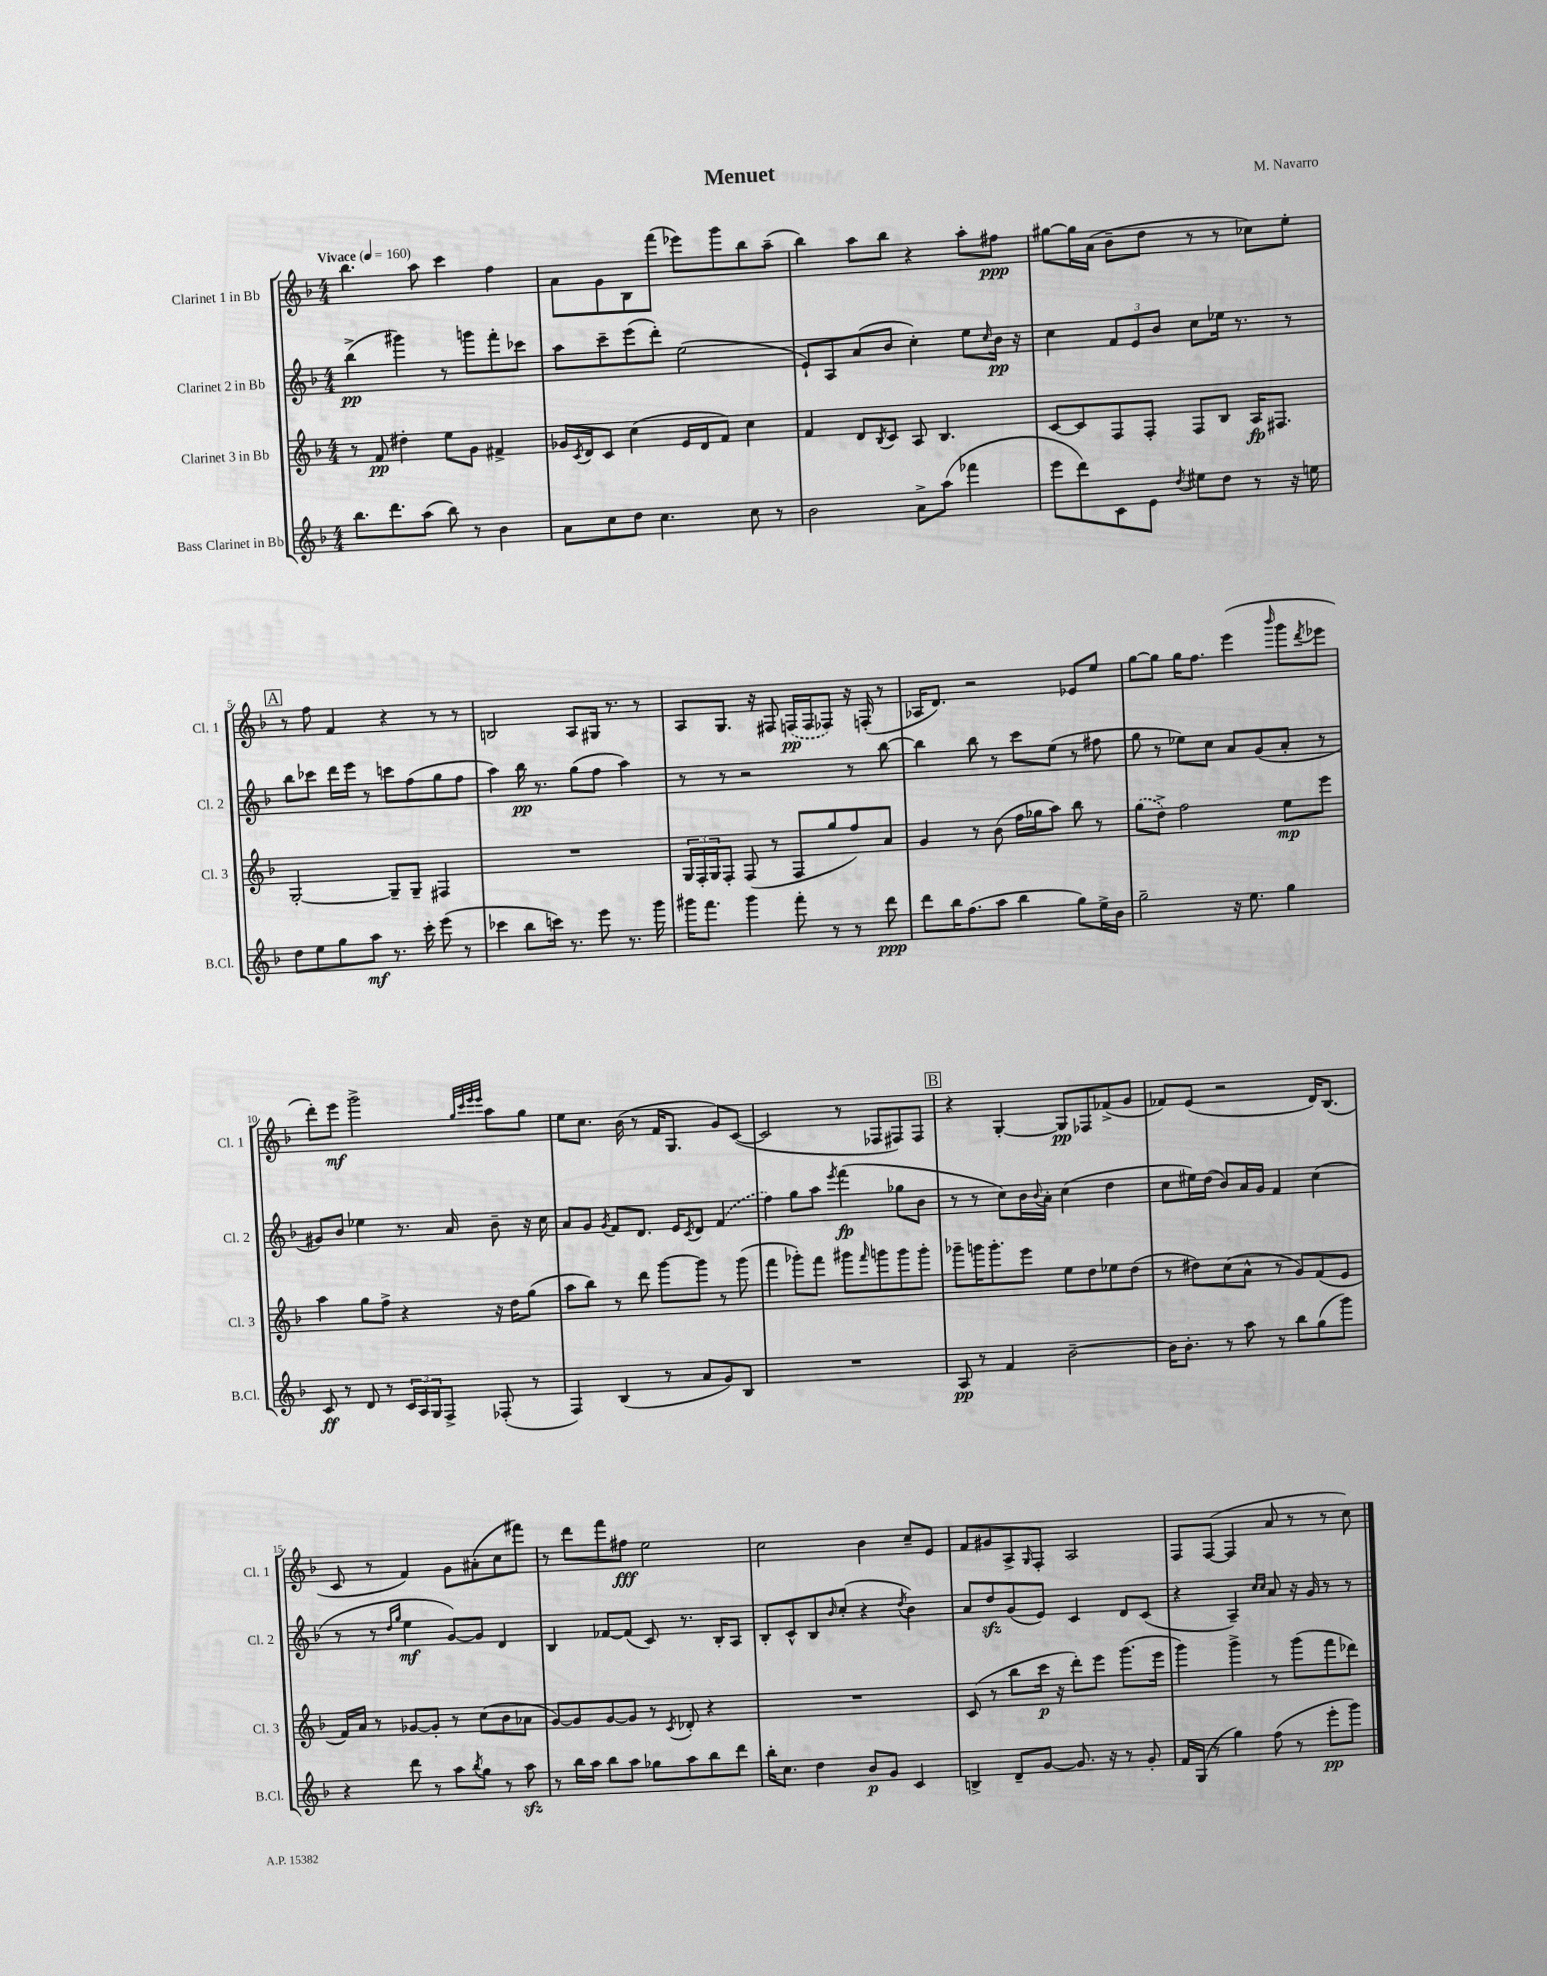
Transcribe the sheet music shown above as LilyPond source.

\header { title = "Menuet" composer = "M. Navarro" }
<<
\new StaffGroup <<
\new Staff = "s0" \with { instrumentName = "Clarinet 1 in Bb" shortInstrumentName = "Cl. 1" } {
    \clef treble \key f \major \numericTimeSignature \time 4/4 \tempo "Vivace" 4 = 160
    bes''4. a''8 c'''4 f''4 |
    a'8 g'8 bes8 f'''8( ees'''8) g'''8 bes''8 a''8--( |
    bes''4) a''8 bes''8 r4 a''8-. fis''8\ppp |
    gis''8~ gis''16 a'16( bes'8-- d''8 r8 r8 ces''8) e''8-. |
    \mark \markup { \box "A" } r8 f''8 f'4 r4 r8 r8 |
    b2 a8 gis16 r8. r8 |
    a8 g8. r16 fis8 \once \slurDashed f16\pp( f16 fes8) r16 f16-.( r8 |
    aes16 d'8.) r2 ees'8 e''8 |
    g''8~ g''8 g''16 f''8. e'''4( \grace { bes'''16 } g'''8 \acciaccatura { d'''8 } ees'''8 |
    d'''8-.) e'''8\mf g'''2-> \grace { g''32 c'''32 e'''32 e'''32 } a''8 g''8 |
    e''8 c''8. bes'16( r8 f'16 g8. g'8) c'8~( |
    c'2 r8 fes8 fis8) fis8 |
    \mark \markup { \box "B" } r4 g4~-. g8\pp fes8 fes'8->( g'8 |
    fes'8) e'8( r2 d'16) bes8.( |
    c'8 r8 f'4) g'8 ais'8-.( c''8 fis'''8) |
    r8 d'''8 f'''8 fis''8\fff e''2 |
    c''2 bes'4 c''8-- e'8 |
    f'8 gis'8 a8-> \grace { g16 } f8-. a2 |
    f8 f8~( f4 a'8 r8 r8 c''8) \bar "|." |
}
\new Staff = "s1" \with { instrumentName = "Clarinet 2 in Bb" shortInstrumentName = "Cl. 2" } {
    \clef treble \key f \major \numericTimeSignature \time 4/4
    bes''4->\pp( gis'''4) r8 g'''8 f'''8-. ces'''8 |
    a''8 c'''8-- e'''8( d'''8-.) e''2( |
    e'8-!) a8 a'8( bes'8 c''4-.) e''8 \grace { c''16 } bes'16\pp r16 |
    c''4 \tuplet 3/2 { f'8 e'8 bes'8 } c''8 ees''16 r8. r8 |
    \mark \markup { \box "A" } bes''8 ces'''8 d'''16 e'''16 r8 c'''8 f''8( g''8 f''8 |
    a''4) bes''16\pp r8. g''8( f''8 a''4) |
    r8 r8 r2 r8 bes''8~ |
    bes''4 bes''8 r8 c'''8 e''8( r8 fis''8 |
    g''8 r8 ees''8) c''8 a'8 g'8( a'8-. r8 |
    gis'8) bes'8 ees''4 r8. a'16 bes'8-- r16 c''16 |
    a'8 g'8 \acciaccatura { g'8 } f'8 d'8. e'16 \acciaccatura { c'8 } d'8 \once \slurDashed f'4( |
    f''4) g''8 a''8 \acciaccatura { e'''8 } f'''4\fp( ges''8 bes'8 |
    \mark \markup { \box "B" } r8 r8 c''8) bes'16 \appoggiatura { bes'8 } a'16-. c''4( d''4 |
    c''8 eis''16) d''16( bes'8) a'16 g'16 f'4 c''4( |
    r8 r8 \grace { d''16 g''16 } e''4\mf g'8~) g'8 d'4 |
    bes4 fes'8~ fes'8( c'8) r8. bes16-. a8 |
    bes8-. c'8-^ bes8 \grace { bes'16 } c''8-.( r4 \acciaccatura { d''8 } bes'4) |
    a'8 d''8\sfz g'8( e'8) c'4 d'8 c'8( |
    r4 a4--) \grace { c''16 c''16 } a'8 r16 g'16 r8 r8 \bar "|." |
}
\new Staff = "s2" \with { instrumentName = "Clarinet 3 in Bb" shortInstrumentName = "Cl. 3" } {
    \clef treble \key f \major \numericTimeSignature \time 4/4
    r8 f'8\pp dis''4-. e''8 g'8 fis'4-> |
    ges'16 \acciaccatura { c'8 } d'16 c'8 c''4( e'16 d'16 f'8) c''4 |
    f'4 d'8 \acciaccatura { bes8 } c'8 a8 bes4. |
    c'8~ c'8 f8 f8-. f8 bes8 a16\fp fis8. |
    \mark \markup { \box "A" } g2~-. g8-- g8-- fis4 |
    R1 |
    \tuplet 3/2 { g16 f16-. g16 } f8-. f8( r8 f8 g''8 f''8) a'8 |
    g'4 r8 bes'8( f''16 ges''16 a''8) bes''8 r8 |
    \once \slurDashed g''8( d''8->) f''2 e''8\mp e'''8 |
    a''4 g''8 f''8-> r4 r16 d''16 g''8( |
    a''8 bes''8) r8 d'''8 g'''8~ g'''8 r8 g'''8( |
    f'''4 ges'''8-.) f'''8 gis'''8 \grace { f'''16 } g'''8 g'''8 g'''8-. |
    \mark \markup { \box "B" } ges'''8-- g'''16 g'''8.-. e'''8 e''8 d''8 ees''8 d''8( |
    r8 dis''8) c''8( a'8-^ r8 g'8) f'8( e'8 |
    f'16) a'16 r8 ges'8~ ges'8-. r8 c''8( bes'8 aes'8 |
    g'8~) g'8 g'8~ g'8 r8 \acciaccatura { c'8 } des'8-. r4 |
    R1 |
    c'8( r8 bes''8 c'''16\p r16 d'''8-.) e'''8 g'''8.( e'''16 |
    g'''4) g'''4-> r8 g'''8( f'''8 des'''8) \bar "|." |
}
\new Staff = "s3" \with { instrumentName = "Bass Clarinet in Bb" shortInstrumentName = "B.Cl." } {
    \clef treble \key f \major \numericTimeSignature \time 4/4
    bes''8. d'''8. a''8( bes''8) r8 bes'4 |
    a'8 c''8 d''8 c''4. c''8 r8 |
    bes'2 a'8-> a''8( fes'''4 |
    e'''8 d'''8) c'8 e'8 \acciaccatura { d''8 } eis''8 d''8 r8 r16 e''16 |
    \mark \markup { \box "A" } d''8 e''8 g''8 a''8\mf r8. c'''16-. e'''8( r8 |
    ces'''4 bes''8 c'''16) r8. e'''8 r8. g'''16 |
    gis'''16 f'''8. gis'''4 f'''8-. r8 r8 d'''8\ppp |
    d'''8 bes''16 f''8.( a''8 bes''4 g''8) e''16-> bes'16 |
    g''2-- r16 e''8. g''4 |
    c'8\ff r8 d'8 r8 \tuplet 3/2 { c'16 a16 g16 } f8-> fes8-.( r8 |
    f4) bes4( r8 a'8 g'8) bes8 |
    R1 |
    \mark \markup { \box "B" } a8\pp r8 f'4 bes'2~-- |
    bes'16 bes'8.-. r8 a''8 r8 bes''8 g''8( g'''8) |
    r4 d'''8 r8 a''8 \acciaccatura { bes''8 } g''8 r8 a''8\sfz |
    r8 bes''16 a''16 bes''8 a''8 ges''8 a''8 bes''8 d'''8 |
    bes''16-. c''8. d''4 bes'8\p g'8 c'4 |
    b4-> d'8-- g'8~ g'8. r16 r8 g'8-. |
    f'16 g16( r8 g''4) f''8( r8 e'''8-.\pp g'''8) \bar "|." |
}
>>
>>
